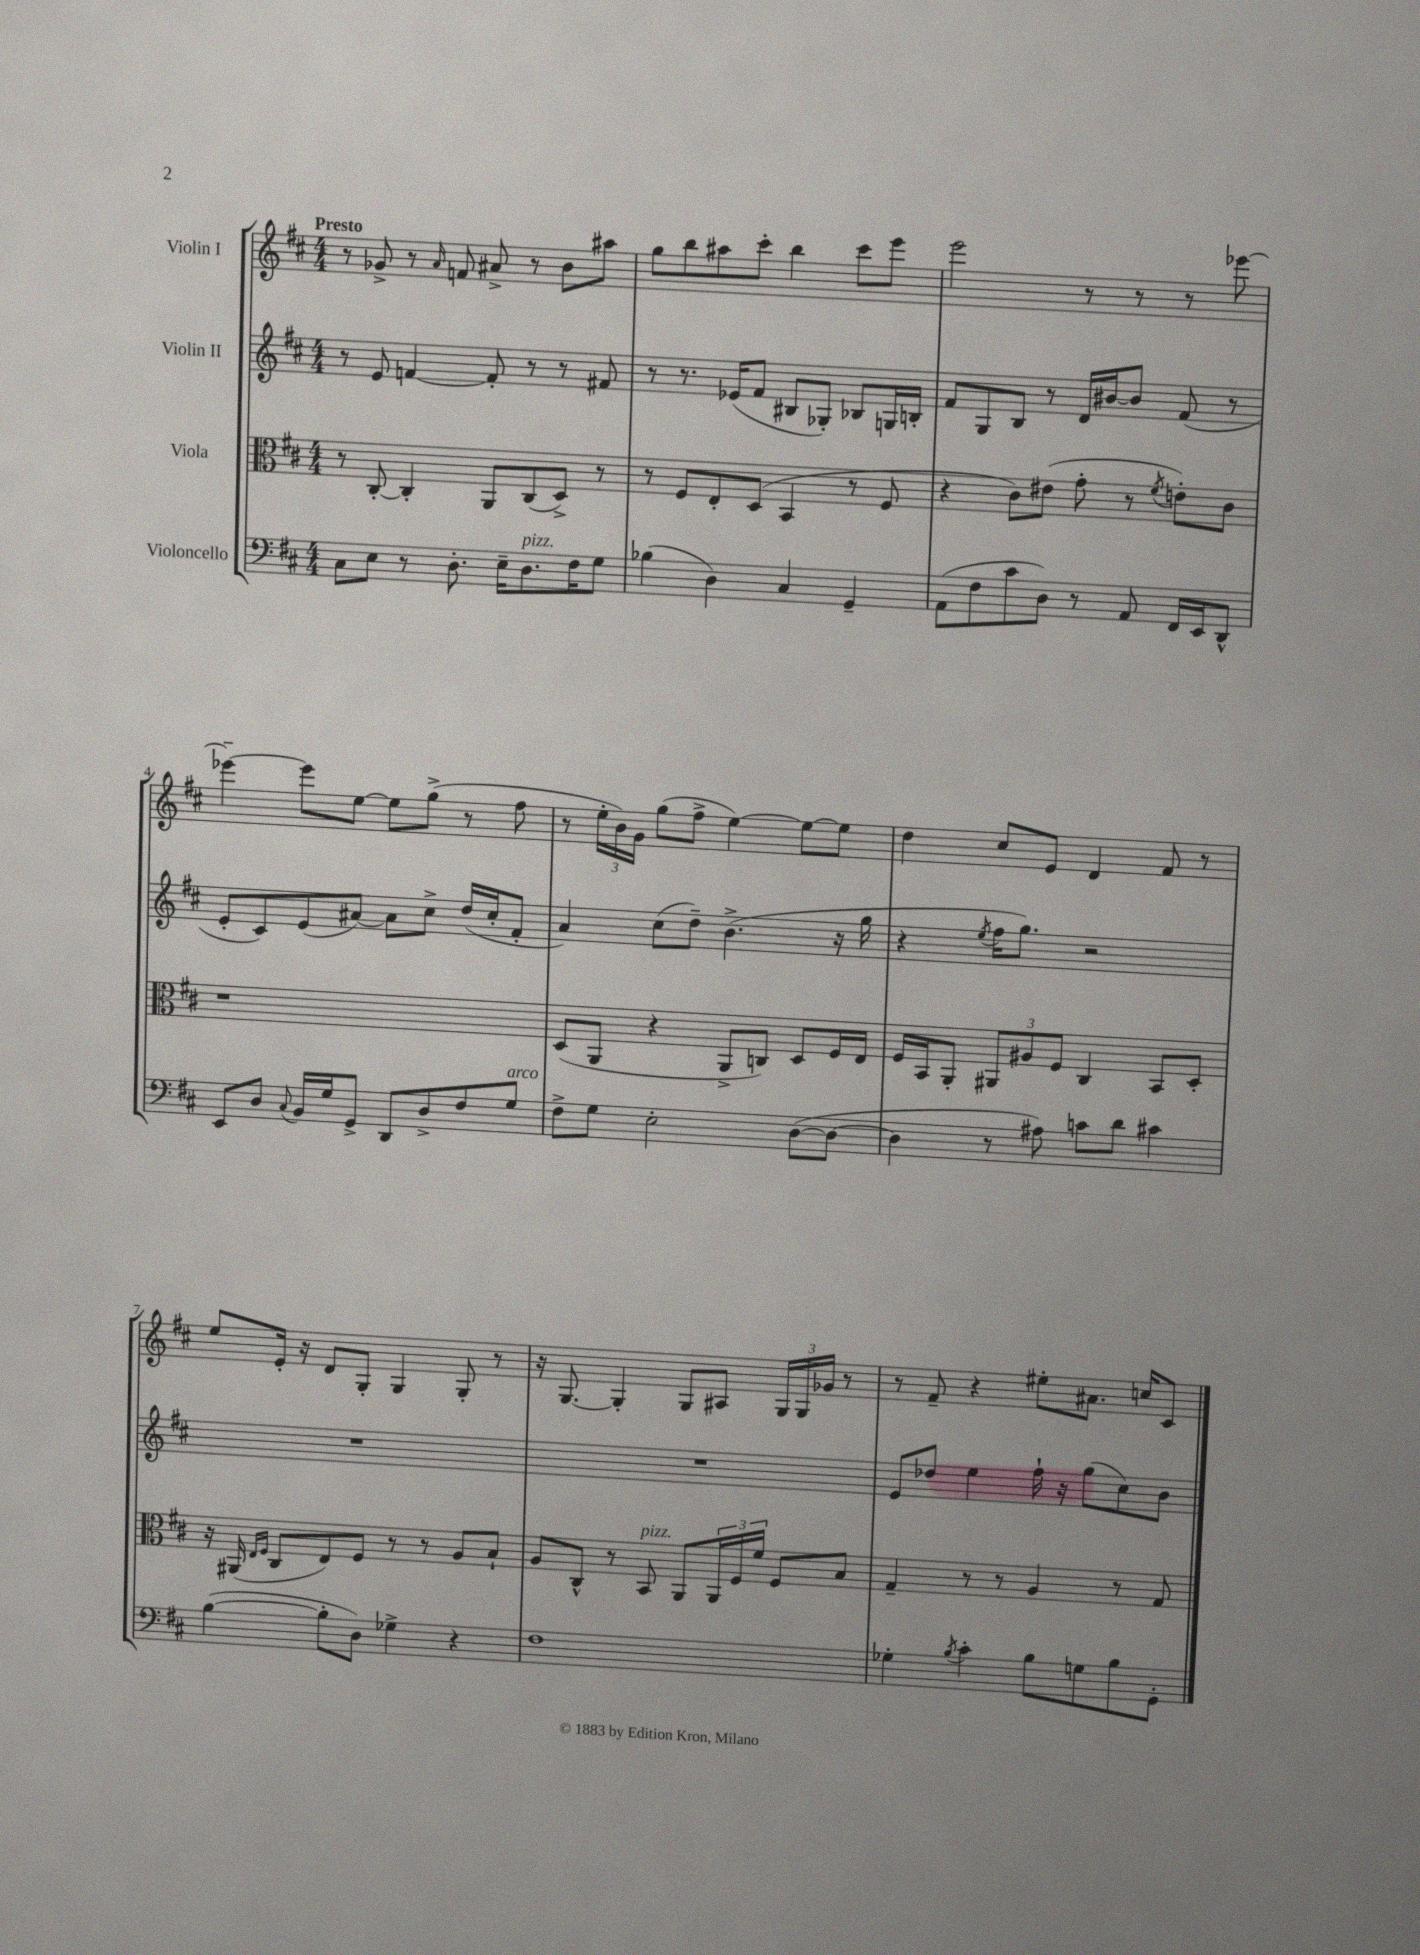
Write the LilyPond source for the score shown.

<<
\new StaffGroup <<
\new Staff = "s0" \with { instrumentName = "Violin I" } {
    \clef treble \key d \major \numericTimeSignature \time 4/4 \tempo "Presto"
    r8 ges'8-> r8 \grace { a'16 } f'8 ais'8-> r8 b'8 ais''8 |
    g''8 b''8 ais''8 cis'''8-. b''4 cis'''8 e'''8 |
    e'''2 r8 r8 r8 ees'''8~ |
    ees'''4~-- ees'''8 e''8~ e''8 g''8->( r8 fis''8 |
    r8 \tuplet 3/2 { e''16-. b'16) g'16 } g''8( fis''8-> e''4~) e''8~ e''8 |
    d''4 cis''8 e'8 d'4 fis'8 r8 |
    e''8 e'16-. r16 d'8 g8-. g4 g8-. r8 |
    r16 g8.~ g4-. g8 ais8 \tuplet 3/2 { g16 g16 ges'16 } r8 |
    r8 fis'8-- r4 eis''8-. ais'8. c''16 cis'8 \bar "|." |
}
\new Staff = "s1" \with { instrumentName = "Violin II" } {
    \clef treble \key d \major \numericTimeSignature \time 4/4
    r8 e'8 f'4~ f'8-. r8 r8 fis'8 |
    r8 r8. ees'16( fis'8 bis8 ges8-.) bes8 g16 b16-. |
    fis'8 g8 b8 r8 d'16 bis'16~ bis'8 fis'8( r8 |
    e'8-. cis'8) e'8( ais'8~) ais'8 cis''8-> d''16( cis''16-. fis'8-. |
    a'4) cis''8( d''8--) b'4.->( r16 g''16 |
    r4 \acciaccatura { e''8 } fis''16 g''8.) r2 |
    R1 |
    R1 |
    e'8 des''8 e''4 fis''16-! r16 g''8( cis''8) b'8 \bar "|." |
}
\new Staff = "s2" \with { instrumentName = "Viola" } {
    \clef alto \key d \major \numericTimeSignature \time 4/4
    r8 cis8~-. cis4-. a,8 cis8( d8->) r8 |
    r8 fis8 e8-. d8( b,4 r8 fis8 |
    r4 cis'8) eis'8( g'8-. r8 \acciaccatura { fis'8 } e'8-.) cis'8 |
    r1 |
    d8( a,8 r4 a,8-> c8) d8 fis16 e16 |
    fis16 b,16 a,8-. \tuplet 3/2 { ais,8 ais8 fis8 } cis4 b,8 d8-. |
    r16 ais,16( \grace { e16 fis16 } cis8 e8) fis8 r8 r8 a8 b8-! |
    a8 cis8-^ r8 b,8^\markup { \italic "pizz." } a,8 \tuplet 3/2 { a,16 fis16 fis'16 } fis8 b8 |
    g4-- r8 r8 a4 r8 g8 \bar "|." |
}
\new Staff = "s3" \with { instrumentName = "Violoncello" } {
    \clef bass \key d \major \numericTimeSignature \time 4/4
    cis8 e8 r8 d8.-. e16-- d8.^\markup { \italic "pizz." } fis16 g8 |
    bes4( d4) cis4 g,4-- |
    a,8( fis8 cis'8 d8) r8 a,8 fis,16 e,16 d,8-^ |
    e,8 d8 \appoggiatura { cis8 } b,16 g16 g,8-> d,8 d8-> fis8 g8^\markup { \italic "arco" } |
    fis8-> g8 e2-. d8~( d8~ |
    d4 r8 ais8) c'8 d'8 cis'4 |
    b4~( b8-. d8) ges4-> r4 |
    fis1 |
    ges4-. \acciaccatura { b8 } cis'4-. b8 g8 b8 g,8-. \bar "|." |
}
>>
>>
